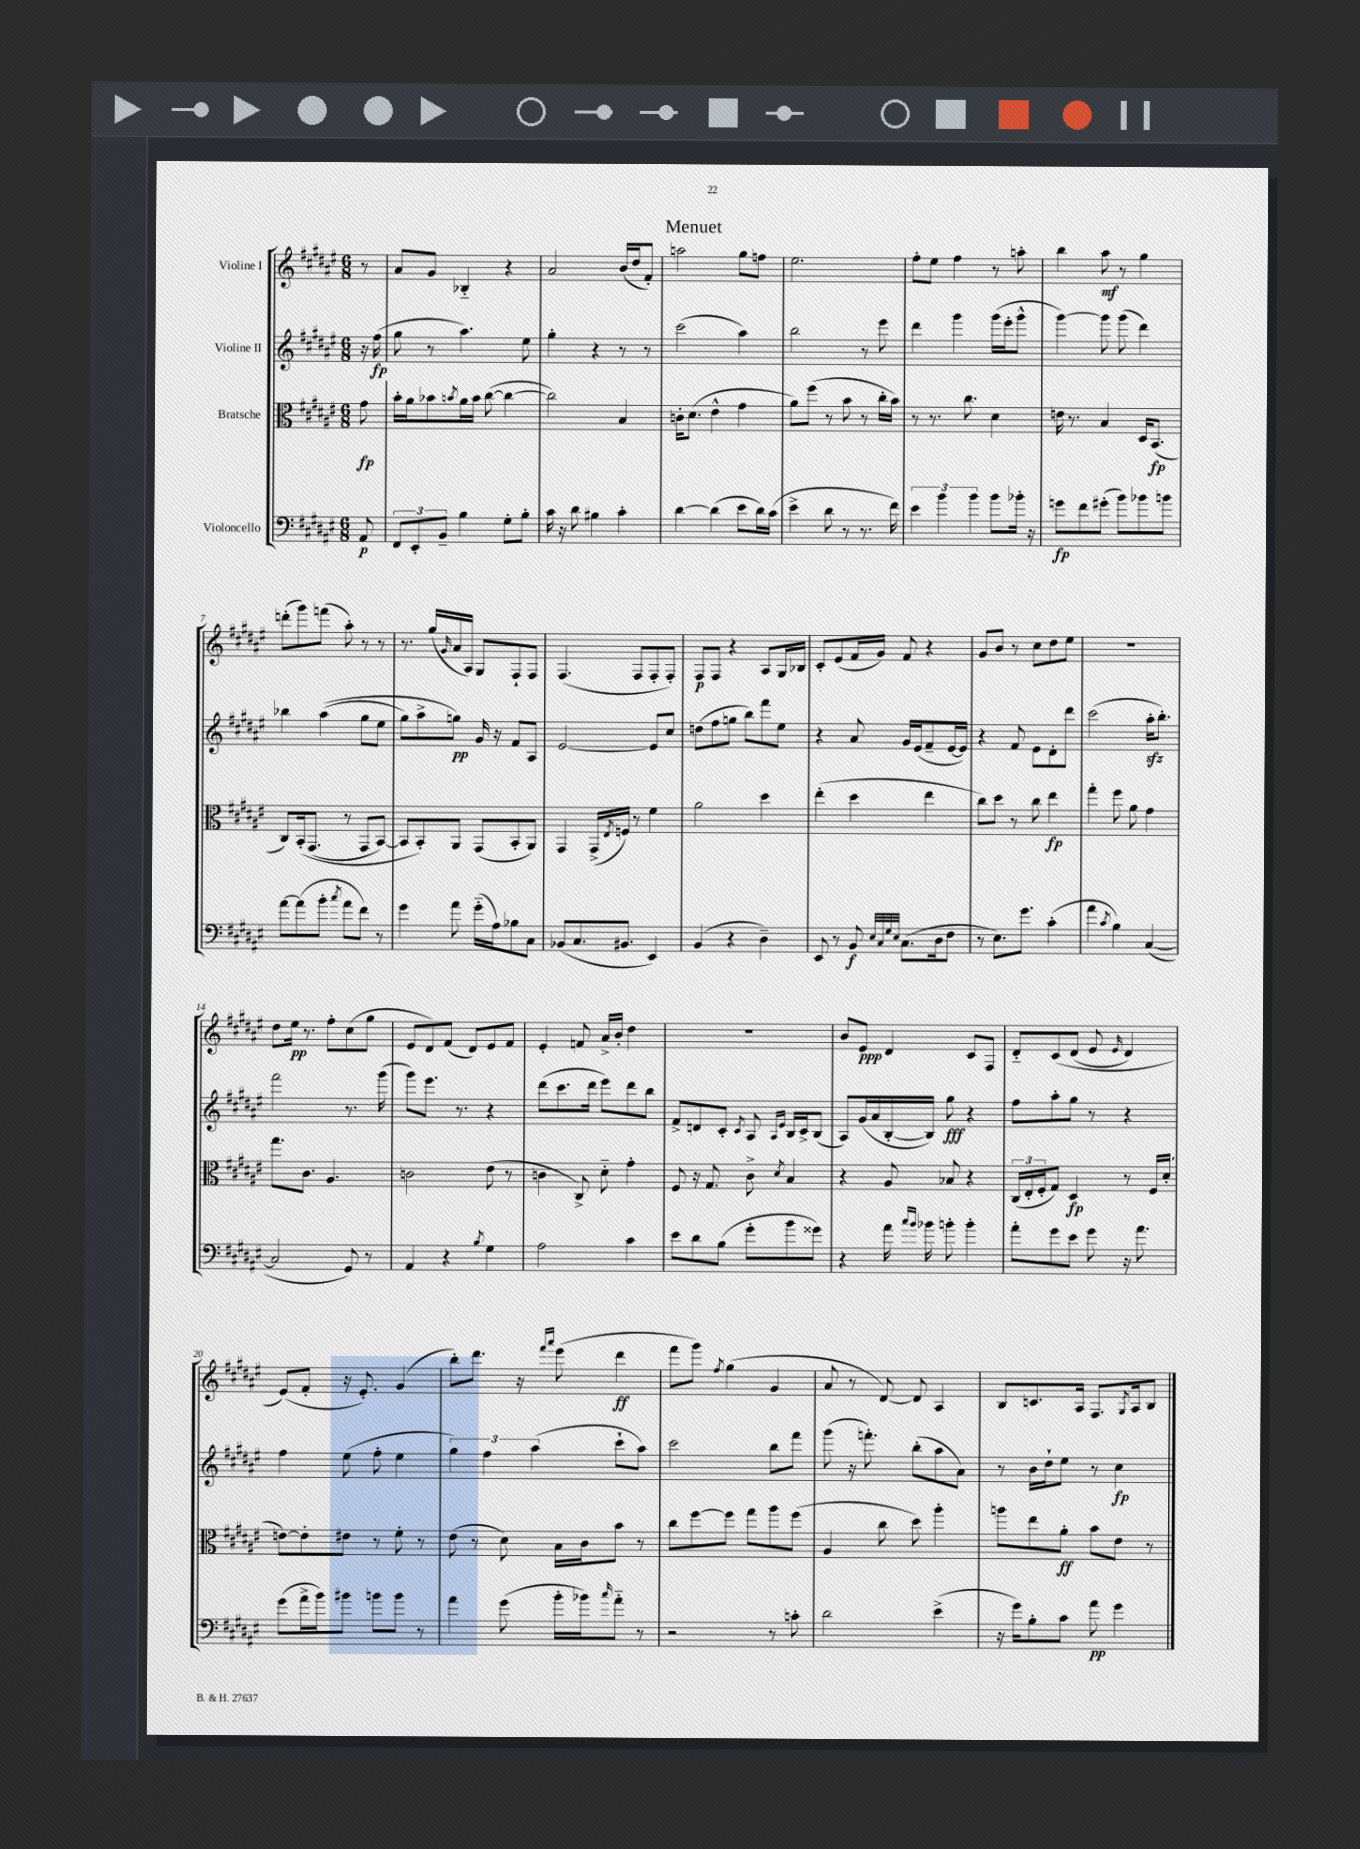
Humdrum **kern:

**kern	**dynam	**kern	**dynam	**kern	**dynam	**kern	**dynam
*part4	*part4	*part3	*part3	*part2	*part2	*part1	*part1
*staff4	*staff4	*staff3	*staff3	*staff2	*staff2	*staff1	*staff1
*I"Violoncello	*	*I"Bratsche	*	*I"Violine II	*	*I"Violine I	*
*clefF4	*	*clefC3	*	*clefG2	*	*clefG2	*
*k[f#c#g#d#a#e#]	*	*k[f#c#g#d#a#e#]	*	*k[f#c#g#d#a#e#]	*	*k[f#c#g#d#a#e#]	*
*M6/8	*	*M6/8	*	*M6/8	*	*M6/8	*
=	=	=	=	=	=	=	=
8AA#/	p	8g#\	fp	16r	.	8r	.
.	.	.	.	(16ff#\	fp	.	.
=1	=1	=1	=1	=1	=1	=1	=1
12FF#/L	.	16b'\LL	.	8gg#\	.	8a#/L	.
.	.	16a#\J	.	.	.	.	.
12EE#'/	.	.	.	.	.	.	.
.	.	8b-X\	.	8r	.	8g#/J	.
12BB~/J	.	.	.	.	.	.	.
.	.	8qbn/	.	.	.	.	.
4B\	.	16a#\L	.	4.aa#\)	.	4B-X/	.
.	.	16b\JJ	.	.	.	.	.
.	.	([8cc#\	.	.	.	.	.
8G#'\L	.	4cc#\_	.	.	.	4r	.
8B'\J	.	.	.	8ee#\	.	.	.
=2	=2	=2	=2	=2	=2	=2	=2
16c#\	.	2cc#\])	.	4gg#'\	.	2a#/	.
16r	.	.	.	.	.	.	.
8d#\	.	.	.	.	.	.	.
4B#X\	.	.	.	4r	.	.	.
4c#'\	.	4B/	.	8r	.	(16b/LL	.
.	.	.	.	.	.	16dd#/J	.
.	.	.	.	8r	.	8f#'/J)	.
=3	=3	=3	=3	=3	=3	=3	=3
[4d#\	.	16cn'\KL	.	(2ccc#\	.	2aan\	.
.	.	(8.d#\J	.	.	.	.	.
(4d#\]	.	4e#^^\	.	.	.	.	.
8e#\L	.	4g#\	.	4aa#\)	.	8gg#\L	.
16d#\L)	.	.	.	.	.	8ffn\J	.
(16c#\JJ	.	.	.	.	.	.	.
=4	=4	=4	=4	=4	=4	=4	=4
4e#^\	.	8a#\L)	.	2bb\	.	2.ee#\	.
.	.	(8ff#\J	.	.	.	.	.
8d#\	.	8r	.	.	.	.	.
8r	.	8b\	.	.	.	.	.
8.r	.	8r	.	8r	.	.	.
.	.	16cc#'\LL	.	8eee#\	.	.	.
16f#\)	.	16b\JJ)	.	.	.	.	.
=5	=5	=5	=5	=5	=5	=5	=5
6e#\	.	8r	.	4ddd#\	.	8ff#'\L	.
.	.	8.r	.	.	.	8ee#\J	.
6b\	.	.	.	.	.	.	.
.	.	.	.	4ggg#\	.	4ff#\	.
.	.	8.cc#\	.	.	.	.	.
6b\	.	.	.	.	.	.	.
8b\L	.	4d#\	.	(16ggg#\LL	.	8r	.
.	.	.	.	16eee#'\J	.	.	.
16b-X'\Jk	.	.	.	8ggg#^^\J	.	8aan'\	.
16r	.	.	.	.	.	.	.
=6	=6	=6	=6	=6	=6	=6	=6
8gn\L	fp	16en\	.	[4ggg#\)	.	4bb\	.
.	.	8.r	.	.	.	.	.
8f#\	.	.	.	.	.	.	.
(8g#X'\J	.	4B/	.	8ggg#\]	.	8aa#\	mf
8b\L)	.	.	.	(8ggg#\	.	8r	.
8b-X\	.	16D#/KL	.	4ddd#\)	.	4gg#\	.
.	.	(8.BB/J	fp	.	.	.	.
8bn\J	.	.	.	.	.	.	.
!!LO:LB:g=z
=7	=7	=7	=7	=7	=7	=7	=7
[8a#\L	.	8C#/L)	.	4bb-X\	.	(8dddn'\L	.
(8a#\]	.	(16BB'/k	.	.	.	8ggg#\)	.
.	.	(8.GG#/J	.	.	.	.	.
8b'\J	.	.	.	((4aa#\	.	(8fffn\J	.
8qcc#/	.	.	.	.	.	.	.
8a#\L	.	8r	.	.	.	8aa#'\)	.
8f#\J)	.	8GG#/L	.	8gg#\L	.	8r	.
8r	.	[8BB/J)	.	8ee#\J	.	8r	.
=8	=8	=8	=8	=8	=8	=8	=8
4g#\	.	8BB/L]	.	8gg#\L)	.	8.r	.
.	.	8BB'/)	.	8aa#^\	.	.	.
.	.	.	.	.	.	(16gg#/LL	.
.	.	.	.	.	.	16qqg#/	.
8a#\	.	8AA#/J	.	8ggn\J)	pp	16a#/	.
.	.	.	.	.	.	16A#/JJ)	.
(16g#\LL	.	(8GG#/L	.	16g#/	.	8G#/L	.
16A#\J)	.	.	.	16r	.	.	.
8B-X\	.	8BB'/	.	8f#/L	.	8F#`/	.
8C#\J	.	8AA#/J)	.	8A#/J	.	8F#/J	.
=9	=9	=9	=9	=9	=9	=9	=9
(8BB-X/L	.	4GG#/	.	[2e#/	.	(4.F#/	.
8.C#/	.	.	.	.	.	.	.
.	.	(16GG#^/LL	.	.	.	.	.
.	.	8qE#/	.	.	.	.	.
8.BB#X/J	.	16Fn/JJ)	.	.	.	.	.
.	.	8r	.	.	.	8F#/L	.
4EE#/)	.	4f#\	.	8e#/L]	.	8F#'/	.
.	.	.	.	8cc#/J	.	8F#'/J)	.
=10	=10	=10	=10	=10	=10	=10	=10
(4BB/	.	2a#\	.	(8ddn\L	.	8F#/L	p
.	.	.	.	8ff#\	.	8F#/J	.
4r	.	.	.	8ggn\J	.	4r	.
.	.	.	.	8bb\L)	.	.	.
4D#~\)	.	4dd#\	.	8fff#\	.	8A#/L	.
.	.	.	.	8ee#\J	.	16G#/L	.
.	.	.	.	.	.	16B-X/JJ	.
=11	=11	=11	=11	=11	=11	=11	=11
8EE#/	.	(4ee#'\	.	4r	.	8c#'/L	.
8r	.	.	.	.	.	(8e#/	.
8BB/	f	4dd#\	.	8a#/	.	16f#/L	.
.	.	.	.	.	.	16g#/JJ)	.
32qqE#/LLL	.	.	.	.	.	.	.
32qqC#/	.	.	.	.	.	.	.
32qqG#/	.	.	.	.	.	.	.
32qqE#/JJJ	.	.	.	.	.	.	.
(8.C#\L	.	.	.	16g#/LL	.	8f#/	.
.	.	.	.	(16e#/J	.	.	.
.	.	4ee#\	.	8f#~/	.	4r	.
16D#\k	.	.	.	.	.	.	.
8F#\J	.	.	.	[16e#/L	.	.	.
.	.	.	.	16e#/JJ])	.	.	.
=12	=12	=12	=12	=12	=12	=12	=12
8r	.	8cc#\L)	.	4r	.	8g#/L	.
8.E#\L)	.	8dd#\J	.	.	.	8b/J	.
.	.	8r	.	8f#/	.	8r	.
8.g#\J	.	.	.	.	.	.	.
.	.	8cc#\	.	8e#\L	.	8cc#\L	.
(4c#'\	.	4ee#\	fp	8d#'\	.	8dd#\	.
.	.	.	.	8ddd#\J	.	8ee#\J	.
=13	=13	=13	=13	=13	=13	=13	=13
4a#\	.	4gg#'\	.	(2ccc#\	.	2.r	.
8qc#/	.	.	.	.	.	.	.
4B\)	.	8ff#\	.	.	.	.	.
.	.	8a#\	.	.	.	.	.
([4C#/	.	4g#\	.	16aa#zz'\KL	.	.	.
.	.	.	.	8.bb'\J)	.	.	.
!!LO:LB:g=z
=14	=14	=14	=14	=14	=14	=14	=14
2C#/]	.	8.gg#\L	.	2fff#\	.	8dd#\L	.
.	.	.	.	.	.	16ee#\Jk	pp
.	.	8.c#\J	.	.	.	8.r	.
.	.	4.A#/	.	.	.	8ff#'\L	.
8GG#/)	.	.	.	8.r	.	(8cc#\	.
8r	.	.	.	.	.	8gg#\J	.
.	.	.	.	(16ggg#\	.	.	.
=15	=15	=15	=15	=15	=15	=15	=15
4AA#/	.	2cn\	.	8ggg#\L)	.	8e#/L	.
.	.	.	.	8.eee#\J	.	8d#/)	.
4r	.	.	.	.	.	(8f#/J	.
.	.	.	.	8.r	.	.	.
.	.	.	.	.	.	8d#/L)	.
8qB/	.	.	.	.	.	.	.
4G#\	.	(8e#\	.	4r	.	8e#/	.
.	.	8r	.	.	.	8f#/J	.
=16	=16	=16	=16	=16	=16	=16	=16
2A#\	.	4cn\	.	(8ddd#\L	.	4e#'/	.
.	.	.	.	8.ccc#\	.	.	.
.	.	8C#^/)	.	.	.	8fn/	.
.	.	.	.	16ddd#\Jk	.	.	.
.	.	8d#\	.	8eee#\L)	.	16a#^/LL	.
.	.	.	.	.	.	16b'/JJ	.
4c#\	.	4g#'\	.	8ddd#\	.	4dd#\	.
.	.	.	.	8bb\J	.	.	.
=17	=17	=17	=17	=17	=17	=17	=17
8e#\L	.	8F#/	.	8f#^/L	.	2.r	.
8d#\	.	16r	.	8dn/	.	.	.
.	.	8.G#/	.	.	.	.	.
(8B\J	.	.	.	8c#'/J	.	.	.
.	.	.	.	8qc#/	.	.	.
8g#'\L	.	8c#^\	.	8A#/	.	.	.
.	.	.	.	16qqA#/LL	.	.	.
.	.	8qd#/	.	16qqe#/JJ	.	.	.
8b\	.	4B/	.	16B/LL	.	.	.
.	.	.	.	16c#^/J	.	.	.
8g##X\J)	.	.	.	(8B/J	.	.	.
=18	=18	=18	=18	=18	=18	=18	=18
4r	.	4r	.	8A#/L)	.	8b/L	.
.	.	.	.	(16g#/L	.	8e#/J	ppp
.	.	.	.	16a#/	.	.	.
16a#\	.	8A#/	.	[16B'/	.	4d#/	.
16qqcc#/LL	.	.	.	.	.	.	.
16qqb/JJ	.	.	.	.	.	.	.
16b-X\	.	.	.	16B/JJ])	.	.	.
8bn'\	.	8B-X/	.	8gg#\	fff	.	.
4b'\	.	4r	.	4r	.	8c#/L	.
.	.	.	.	.	.	8F#/J	.
=19	=19	=19	=19	=19	=19	=19	=19
8a#'\L	.	(24C#/LL	.	8ff#\L	.	8d#/L	.
.	.	24E#'/	.	.	.	.	.
.	.	24F#'/J	.	.	.	.	.
8g#\	.	8G#/J)	.	8aa#'\	.	(8c#/	.
8e#\J	.	4D#/	fp	8gg#\J	.	(8d#/J	.
8g#\	.	.	.	8r	.	8e#/	.
.	.	.	.	.	.	16qqe#/	.
16r	.	8r	.	4r	.	4d#/)	.
8.a#\	.	.	.	.	.	.	.
.	.	16F#/LL	.	.	.	.	.
.	.	(16d#'/JJ	.	.	.	.	.
!!LO:LB:g=z
=20	=20	=20	=20	=20	=20	=20	=20
(8g#\L	.	[8en\L)	.	4ff#\	.	(8e#/L)	.
16a#^\L	.	8e'\]	.	.	.	8f#'/J	.
16b\J)	.	.	.	.	.	.	.
8b#X\J	.	8e#X\J	.	(8ee#\	.	16r	.
.	.	.	.	.	.	8.e#'/)	.
8bn\L	.	8r	.	8ff#'\	.	.	.
8b\J	.	8f#'\	.	4ee#\	.	(4g#/	.
8r	.	8r	.	.	.	.	.
=21	=21	=21	=21	=21	=21	=21	=21
4a#\	.	(8e#\	.	6gg#\)	.	8bb'\L)	.
.	.	8r	.	.	.	8.ddd#\J	.
.	.	.	.	6ff#\	.	.	.
(8g#\	.	8d#\)	.	.	.	.	.
.	.	.	.	.	.	16r	.
.	.	.	.	(6aa#\	.	.	.
.	.	.	.	.	.	16qqfff#/LL	.
.	.	.	.	.	.	16qqaaa#/JJ	.
16b'\LL	.	16B\LL	.	.	.	(8eee#\	.
16b-X\J)	.	16c#\J	.	.	.	.	.
16qqcc#/	.	.	.	.	.	.	.
8a#\J	.	8b\J	.	8ccc#`\L	.	4ddd#\	ff
8r	.	8r	.	8aa#\J)	.	.	.
=22	=22	=22	=22	=22	=22	=22	=22
2r	.	8cc#\L	.	2ccc#\	.	8fff#\L	.
.	.	[8ff#\	.	.	.	8ggg#\J)	.
.	.	.	.	.	.	8qff#/	.
.	.	8ff#\J]	.	.	.	(4gg#\	.
.	.	8gg#\L	.	.	.	.	.
8r	.	8aa#\	.	8bb\L	.	4g#/	.
8cn'\	.	(8ff#\J	.	8fff#\J	.	.	.
=23	=23	=23	=23	=23	=23	=23	=23
2d#\	.	4A#/	.	(8ggg#\	.	8a#/	.
.	.	.	.	16r	.	8r	.
.	.	.	.	8.fffn'\)	.	.	.
.	.	8cc#\	.	.	.	[8d#/)	.
.	.	8dd#\)	.	(8bb'\L	.	8d#/]	.
(4e#^\	.	4aa#'\	.	8aa#\	.	4A#/	.
.	.	.	.	8a#\J)	.	.	.
=24	=24	=24	=24	=24	=24	=24	=24
16r	.	8aan\L	.	8r	.	8B/L	.
16g#\KL)	.	.	.	.	.	.	.
8B'\	.	8ee#\	.	16b\LL	.	8.cn/	.
.	.	.	.	16dd#`\J	.	.	.
8c#\J	.	8a#'\J	ff	8ee#\J	.	.	.
.	.	.	.	.	.	16A#/Jk	.
8a#\	pp	8b\L	.	8r	.	8.F#/L	.
4g#\	.	8e#\J	.	4cc#\	fp	.	.
.	.	.	.	.	.	8qG#/	.
.	.	.	.	.	.	16A#/k	.
.	.	8r	.	.	.	8B/J	.
==	==	==	==	==	==	==	==
*-	*-	*-	*-	*-	*-	*-	*-
